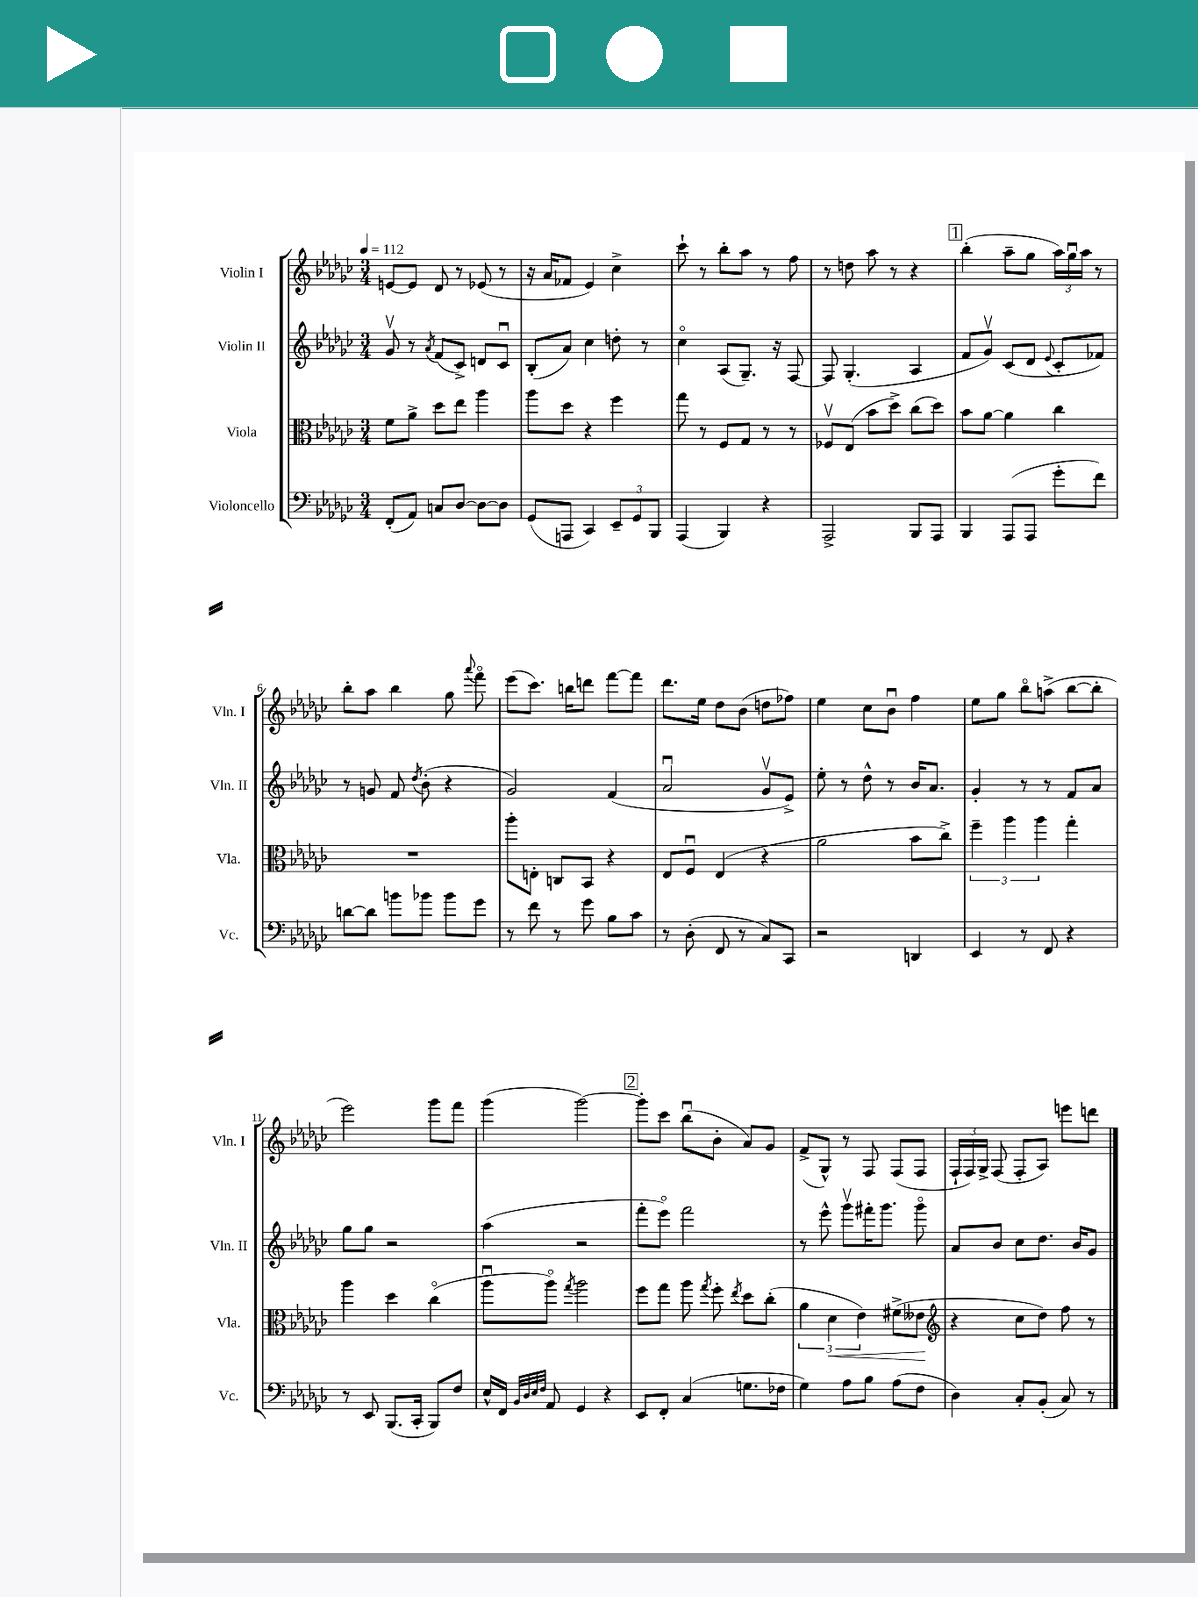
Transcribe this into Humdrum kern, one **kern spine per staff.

**kern	**kern	**kern	**kern
*staff4	*staff3	*staff2	*staff1
*clefF4	*clefC3	*clefG2	*clefG2
*k[b-e-a-d-g-c-]	*k[b-e-a-d-g-c-]	*k[b-e-a-d-g-c-]	*k[b-e-a-d-g-c-]
*M3/4	*M3/4	*M3/4	*M3/4
*MM112	*MM112	*MM112	*MM112
(8FF'	8f	8g-v	[8e
8AA-)	8a-^	8r	8e]
.	.	8qa-	.
8C	8dd-	(8f	8d-
[8D-	8ee-	8c-^)	8r
8D-_	4aa-	8d	(8e-
8D-]	.	8c-u	8r
=	=	=	=
(8GG-	8aa-	(8B-'	16r
.	.	.	16a-
8AAA	8dd-	8a-)	8f-
4CC-)	4r	4cc-	4e-)
12EE-~	4ff	8dd'	4cc-^
12GG-	.	.	.
.	.	8r	.
12BBB-	.	.	.
=	=	=	=
(4AAA-	8gg-	4cc-o	8ccc-`
.	8r	.	8r
4BBB-)	8F	(8A-	8bb-'
.	8G-	8.G-~)	8aa-
4r	8r	.	8r
.	.	16r	.
.	8r	[8F	8ff
=	=	=	=
2AAA-^	8F-v	8F]	8r
.	(8E-	(4.G-'	8dd
.	8b-	.	8aa-
.	8dd-^)	.	8r
8BBB-	(8cc-	4A-	4r
8AAA-	8dd-)	.	.
=	=	=	=
4BBB-	8b-	8f	(4bb-'
.	[8a-	8g-v)	.
(8AAA-	4a-]	(8c-	8aa-~
8AAA-	.	8d-	8gg-
.	.	8qqe-	.
8g-'	4cc-	8c-'	24aa-)
.	.	.	24gg-u
.	.	.	24aa-
8f)	.	8f-)	8r
=	=	=	=
[8d	2.r	8r	8bb-'
8d]	.	8g	8aa-
8b	.	8f	4bb-
.	.	8qdd-	.
8b-	.	(8b-'	.
8b-	.	4r	8gg-
.	.	.	8qqaaa-
8g-	.	.	8fffo
=	=	=	=
8r	8aa-'	2g-)	(8eee-
8f	8E'	.	8.ccc-)
8r	8C	.	.
.	.	.	16bb
8g-	8BB-	.	8ddd
8B-	4r	(4f	[8fff
8c-	.	.	8fff]
=	=	=	=
8r	8E-	2a-u	8.ddd-
(8D-'	8Fu	.	.
.	.	.	16ee-
8FF	(4E-	.	8dd-
8r	.	.	(8b-
8C-)	4r	8g-v	8dd
8CC-	.	8e-^)	8ff-)
=	=	=	=
2r	2a-	8ee-'	4ee-
.	.	8r	.
.	.	8dd-^^	8cc-
.	.	8r	8b-u
4DD	8b-	16b-	4ff
.	.	8.a-	.
.	8cc-^)	.	.
=	=	=	=
4EE-	6ff~	4g-'	8ee-
.	.	.	8gg-
.	6aa-	.	.
8r	.	8r	8bb-o
.	6aa-	.	.
8FF	.	8r	(8aa^
4r	4gg-'	8f	[8bb-
.	.	8a-	8bb-']
=	=	=	=
8r	4aa-	8gg-	2eee-)
8EE-	.	8gg-	.
(8.BBB-	4dd-	2r	.
16CC-'	.	.	.
8BBB-)	(4cc-o	.	8ggg-
8F	.	.	8fff
=	=	=	=
16E-^^	8aa-u	(4aa-	(4ggg-
16FF	.	.	.
32qqBB-	.	.	.
32qqD-	.	.	.
32qqE-	.	.	.
32qqF	.	.	.
8AA-	8aa-o)	.	.
.	8qgg-	.	.
4GG-	2aa-	2r	[2ggg-)
4r	.	.	.
=	=	=	=
8EE-	8ff	8fff'	8ggg-']
8FF'	8gg-	8eee-o)	8ccc-
(4C-	8aa-	2fff	(8bb-u
.	8qgg-	.	.
.	8ff'	.	8b-'
.	8qee-	.	.
8.G	8dd-	.	8a-)
.	(8cc-'	.	8g-
16F-	.	.	.
=	=	=	=
4G-)	6a-	8r	(8f^
.	.	8eee-^^	8G-^^)
.	6d-	.	.
8A-	.	8ggg-v	8r
.	6e-)	.	.
8B-	.	16fff#'	8F
.	.	8.ggg-	.
(8A-	(8f#^	.	(8F
8F	8e--	8ggg-o	8F
=	=	=	=
*	*clefG2	*	*
4D-)	4r	8a-	24F`
.	.	.	24F)
.	.	.	24G-^
.	.	8b-	(8F
8C-'	8cc-	8cc-	8F'
(8BB-'	8dd-)	8.dd-	8A-)
8C-)	8ff	.	8eee
.	.	16b-	.
8r	8r	8g-	8ddd
==	==	==	==
*-	*-	*-	*-
